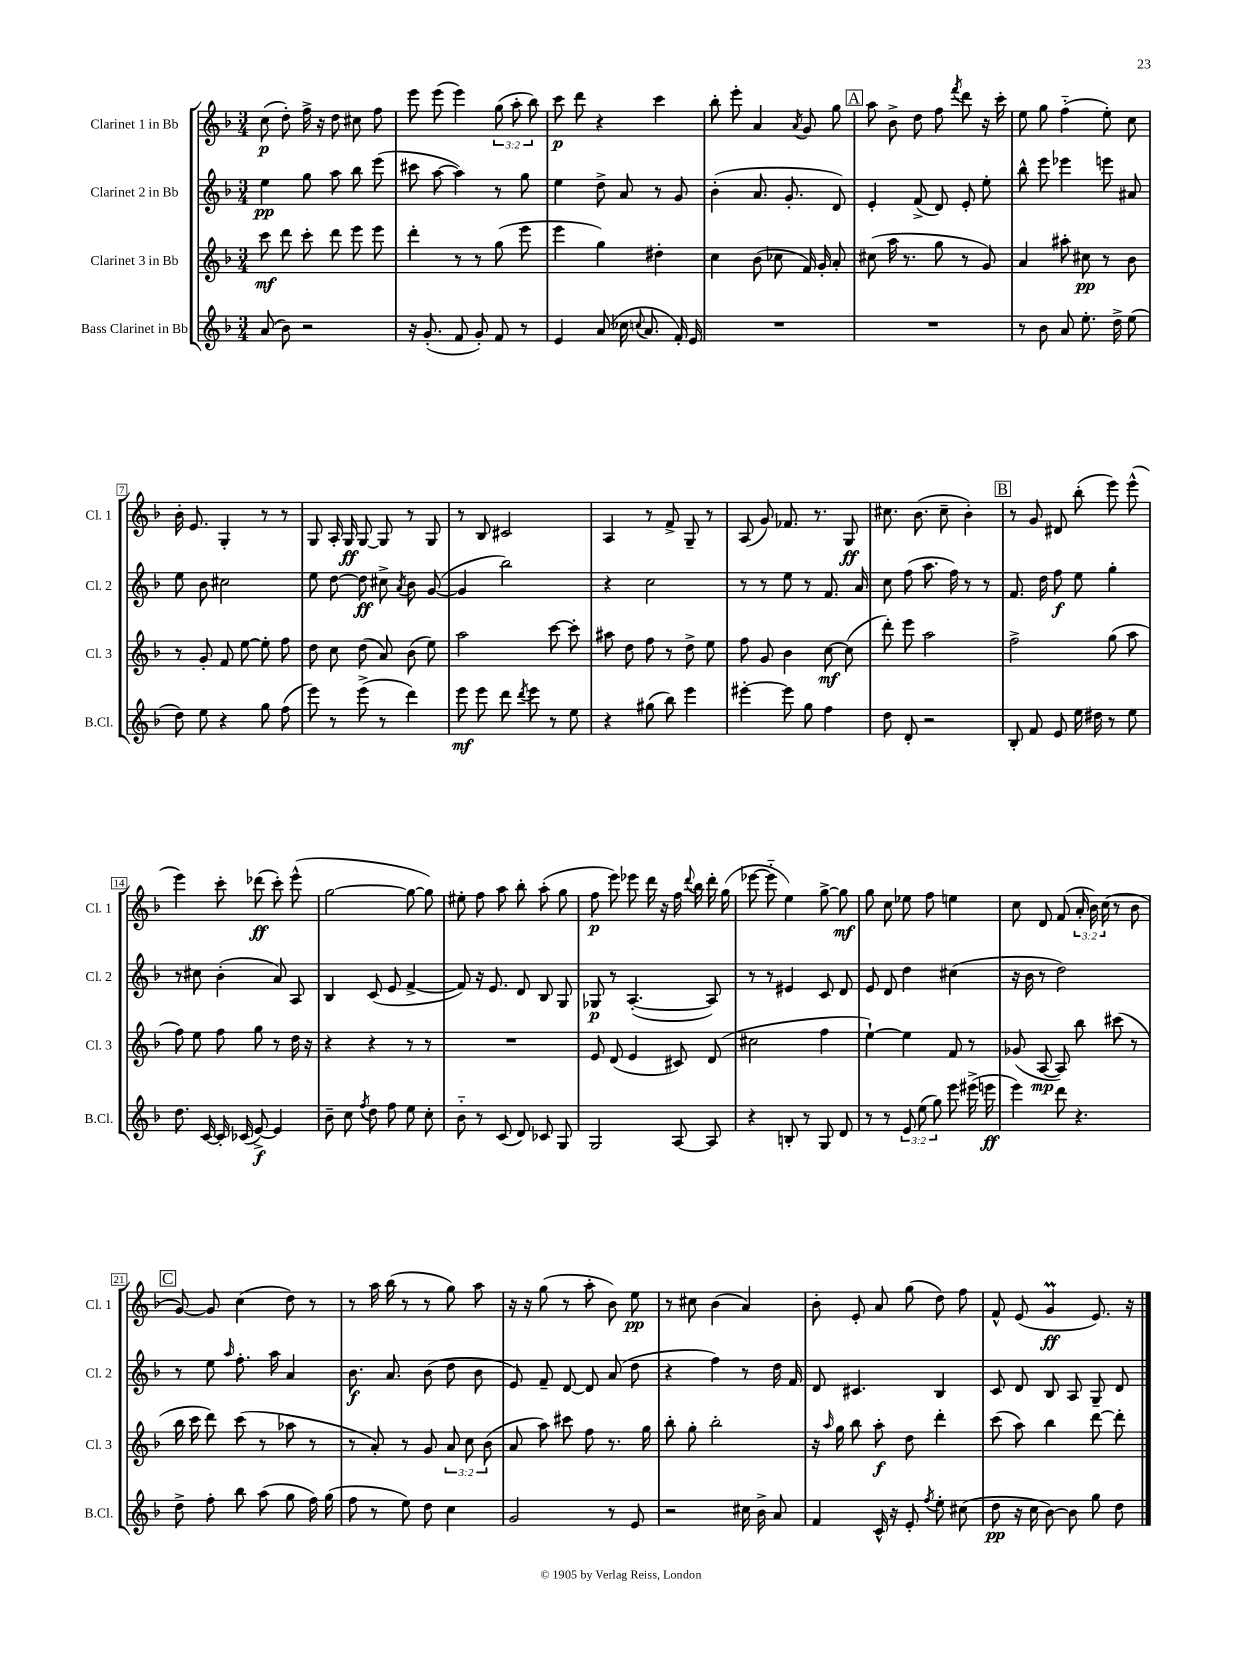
<<
\new StaffGroup <<
\new Staff = "s0" \with { instrumentName = "Clarinet 1 in Bb" shortInstrumentName = "Cl. 1" } {
    \clef treble \key f \major \numericTimeSignature \time 3/4 \override Staff.TupletNumber.text = #tuplet-number::calc-fraction-text
    \autoBeamOff c''8\p( d''8-.) f''16-> r16 d''8 cis''8 f''8 |
    e'''8 e'''8( e'''4) \tuplet 3/2 { g''8( a''8-. bes''8) } |
    c'''8\p d'''8 r4 c'''4 |
    bes''8-. e'''8-. a'4 \acciaccatura { a'8 } g'8 g''8 |
    \mark \markup { \box "A" } a''8 bes'8-> d''8 f''8 \acciaccatura { f'''8 } d'''8 r16 c'''16-. |
    e''8 g''8 f''4-_( e''8-.) c''8 |
    bes'16-. e'8. g4-. r8 r8 |
    g8 a16-. g16\ff g8~ g8 r8 g8 |
    r8 bes8 cis'2 |
    a4 r8 f'8-> g8-- r8 |
    a8( g'8) fes'8. r8. g8\ff |
    cis''8. bes'8.( cis''8-- bes'4-.) |
    \mark \markup { \box "B" } r8 g'8 dis'8 bes''8-.( e'''8) e'''8-^( |
    e'''4) c'''8-. des'''8\ff( c'''8-.) e'''8-^( |
    g''2~ g''8~ g''8) |
    eis''8-. f''8 a''8 bes''8-. a''8-.( g''8 |
    f''8\p e'''8) ees'''8 d'''16 r16 f''16 \appoggiatura { d'''8 } bes''16 d'''16-. g''16( |
    ees'''8~ ees'''8-_ e''4) g''8~-> g''8\mf |
    g''8 c''8 ees''8 f''8 e''4 |
    c''8 d'8 f'8( \tuplet 3/2 { a'16-. bes'16) c''16( } r8 bes'8 |
    \mark \markup { \box "C" } g'8~) g'8 c''4( d''8) r8 |
    r8 a''16 bes''16( r8 r8 g''8) a''8 |
    r16 r16 g''8( r8 a''8-. bes'8) e''8\pp |
    r8 cis''8 bes'4( a'4) |
    bes'8-. e'8-. a'8 g''8( d''8) f''8 |
    f'8-^ e'8( g'4\prall\ff e'8.) r16 \bar "|." |
}
\new Staff = "s1" \with { instrumentName = "Clarinet 2 in Bb" shortInstrumentName = "Cl. 2" } {
    \clef treble \key f \major \numericTimeSignature \time 3/4
    \autoBeamOff e''4\pp g''8 a''8 bes''8 e'''8( |
    cis'''8 a''8~ a''4) r8 g''8 |
    e''4 d''8-> a'8 r8 g'8 |
    bes'4-.( a'8. g'8.-. d'8) |
    \mark \markup { \box "A" } e'4-. f'8->( d'8) e'8-. e''8-. |
    bes''8-^ e'''8 ees'''4 e'''8 ais'8 |
    e''8 bes'8 cis''2 |
    e''8 d''8~ d''8\ff cis''8-> \acciaccatura { a'8 } bes'8 g'8~( |
    g'4 bes''2) |
    r4 c''2 |
    r8 r8 e''8 r8 f'8. a'16 |
    c''8 f''8( a''8. f''16) r8 r8 |
    \mark \markup { \box "B" } f'8. d''16 f''8\f e''8 g''4-. |
    r8 cis''8 bes'4-.( a'8) a8 |
    bes4 c'8( e'8 f'4~-> |
    f'8) r16 e'8. d'8 bes8 g8 |
    ges8\p r8 a4.~-.( a8) |
    r8 r8 eis'4 c'8 d'8 |
    e'8 d'8 d''4 cis''4( |
    r16 bes'16 r8 d''2) |
    \mark \markup { \box "C" } r8 e''8 \grace { a''16 } f''8.-. a''16 a'4 |
    bes'8.\f a'8. bes'8( d''8 bes'8 |
    e'8) f'8-- d'8~ d'8 a'8( d''8 |
    r4 f''4) r8 d''16 f'16 |
    d'8 cis'4. bes4 |
    c'8 d'8 bes8 a8 g8-- d'8 \bar "|." |
}
\new Staff = "s2" \with { instrumentName = "Clarinet 3 in Bb" shortInstrumentName = "Cl. 3" } {
    \clef treble \key f \major \numericTimeSignature \time 3/4 \override Staff.TupletNumber.text = #tuplet-number::calc-fraction-text
    \autoBeamOff c'''8\mf d'''8 c'''8-. d'''8 e'''8 e'''8 |
    d'''4-. r8 r8 g''8( e'''8 |
    e'''4 g''4) dis''4-. |
    c''4 bes'8( ces''8 f'16) g'16-. a'8-. |
    \mark \markup { \box "A" } cis''8( a''16 r8. g''8 r8 g'8) |
    a'4 ais''8-. cis''8\pp r8 bes'8 |
    r8 g'8-. f'8 e''8~ e''8-. f''8 |
    d''8 c''8 d''8( a'8) bes'8( e''8) |
    a''2 c'''8~ c'''8-. |
    ais''8 d''8 f''8 r8 d''8-> e''8 |
    f''8 g'8 bes'4 c''8~\mf c''8( |
    d'''8-.) e'''8 a''2 |
    \mark \markup { \box "B" } f''2-> g''8( a''8 |
    f''8) e''8 f''8 g''8 r8 d''16 r16 |
    r4 r4 r8 r8 |
    R2. |
    e'8 d'8( e'4 cis'8) d'8( |
    cis''2 f''4 |
    e''4~-!) e''4 f'8 r8 |
    ges'8( a8~\mp a8) bes''8 cis'''8( r8 |
    \mark \markup { \box "C" } bes''16 c'''16 d'''8) c'''8( r8 aes''8 r8 |
    r8 a'8-.) r8 g'8 \tuplet 3/2 { a'8 c''8 bes'8( } |
    a'8 a''8) cis'''8 f''8 r8. g''16 |
    bes''8-. g''8-. bes''2-. |
    r16 \grace { a''16 } g''16 bes''8 a''8-.\f d''8 d'''4-. |
    c'''8( a''8) bes''4 d'''8~ d'''8-. \bar "|." |
}
\new Staff = "s3" \with { instrumentName = "Bass Clarinet in Bb" shortInstrumentName = "B.Cl." } {
    \clef treble \key f \major \numericTimeSignature \time 3/4 \override Staff.TupletNumber.text = #tuplet-number::calc-fraction-text
    \autoBeamOff a'8( bes'8) r2 |
    r16 g'8.-.( f'8 g'8-.) f'8 r8 |
    e'4 a'8( ces''16 \appoggiatura { c''8 } a'8. f'16-.) e'16 |
    R2. |
    \mark \markup { \box "A" } R2. |
    r8 bes'8 a'8 e''8.-. d''16-> e''8( |
    d''8) e''8 r4 g''8 f''8( |
    e'''8) r8 e'''8->( r8 d'''4) |
    e'''8\mf e'''8 d'''8 \acciaccatura { d'''8 } e'''8 r8 e''8 |
    r4 gis''8( bes''8) e'''4 |
    eis'''4~-. eis'''8 g''8 f''4 |
    d''8 d'8-. r2 |
    \mark \markup { \box "B" } bes8-. f'8 e'8 e''16 dis''16 r8 e''8 |
    d''8. c'16~ c'16-. ces'16( e'8~->\f) e'4 |
    bes'8-- c''8 \acciaccatura { f''8 } d''8 f''8 e''8 c''8-. |
    bes'8-_ r8 c'8( d'8) ces'8 g8 |
    g2 a8~ a8 |
    r4 b8-. r8 g8 d'8 |
    r8 r8 \tuplet 3/2 { e'8 e''8( g''8) } e'''8 eis'''16->( e'''16\ff |
    e'''4) d'''8 r4. |
    \mark \markup { \box "C" } d''8-> f''8-. bes''8 a''8( g''8 f''16) g''16( |
    f''8 r8 e''8) d''8 c''4 |
    g'2 r8 e'8 |
    r2 cis''16 bes'16-> a'8 |
    f'4 c'16-^ r16 e'8-. \acciaccatura { f''8 } e''8-. cis''8( |
    d''8\pp r16 c''16 bes'8~) bes'8 g''8 d''8 \bar "|." |
}
>>
>>
\layout { \context { \Score \override BarNumber.stencil = #(make-stencil-boxer 0.1 0.3 ly:text-interface::print) } }
